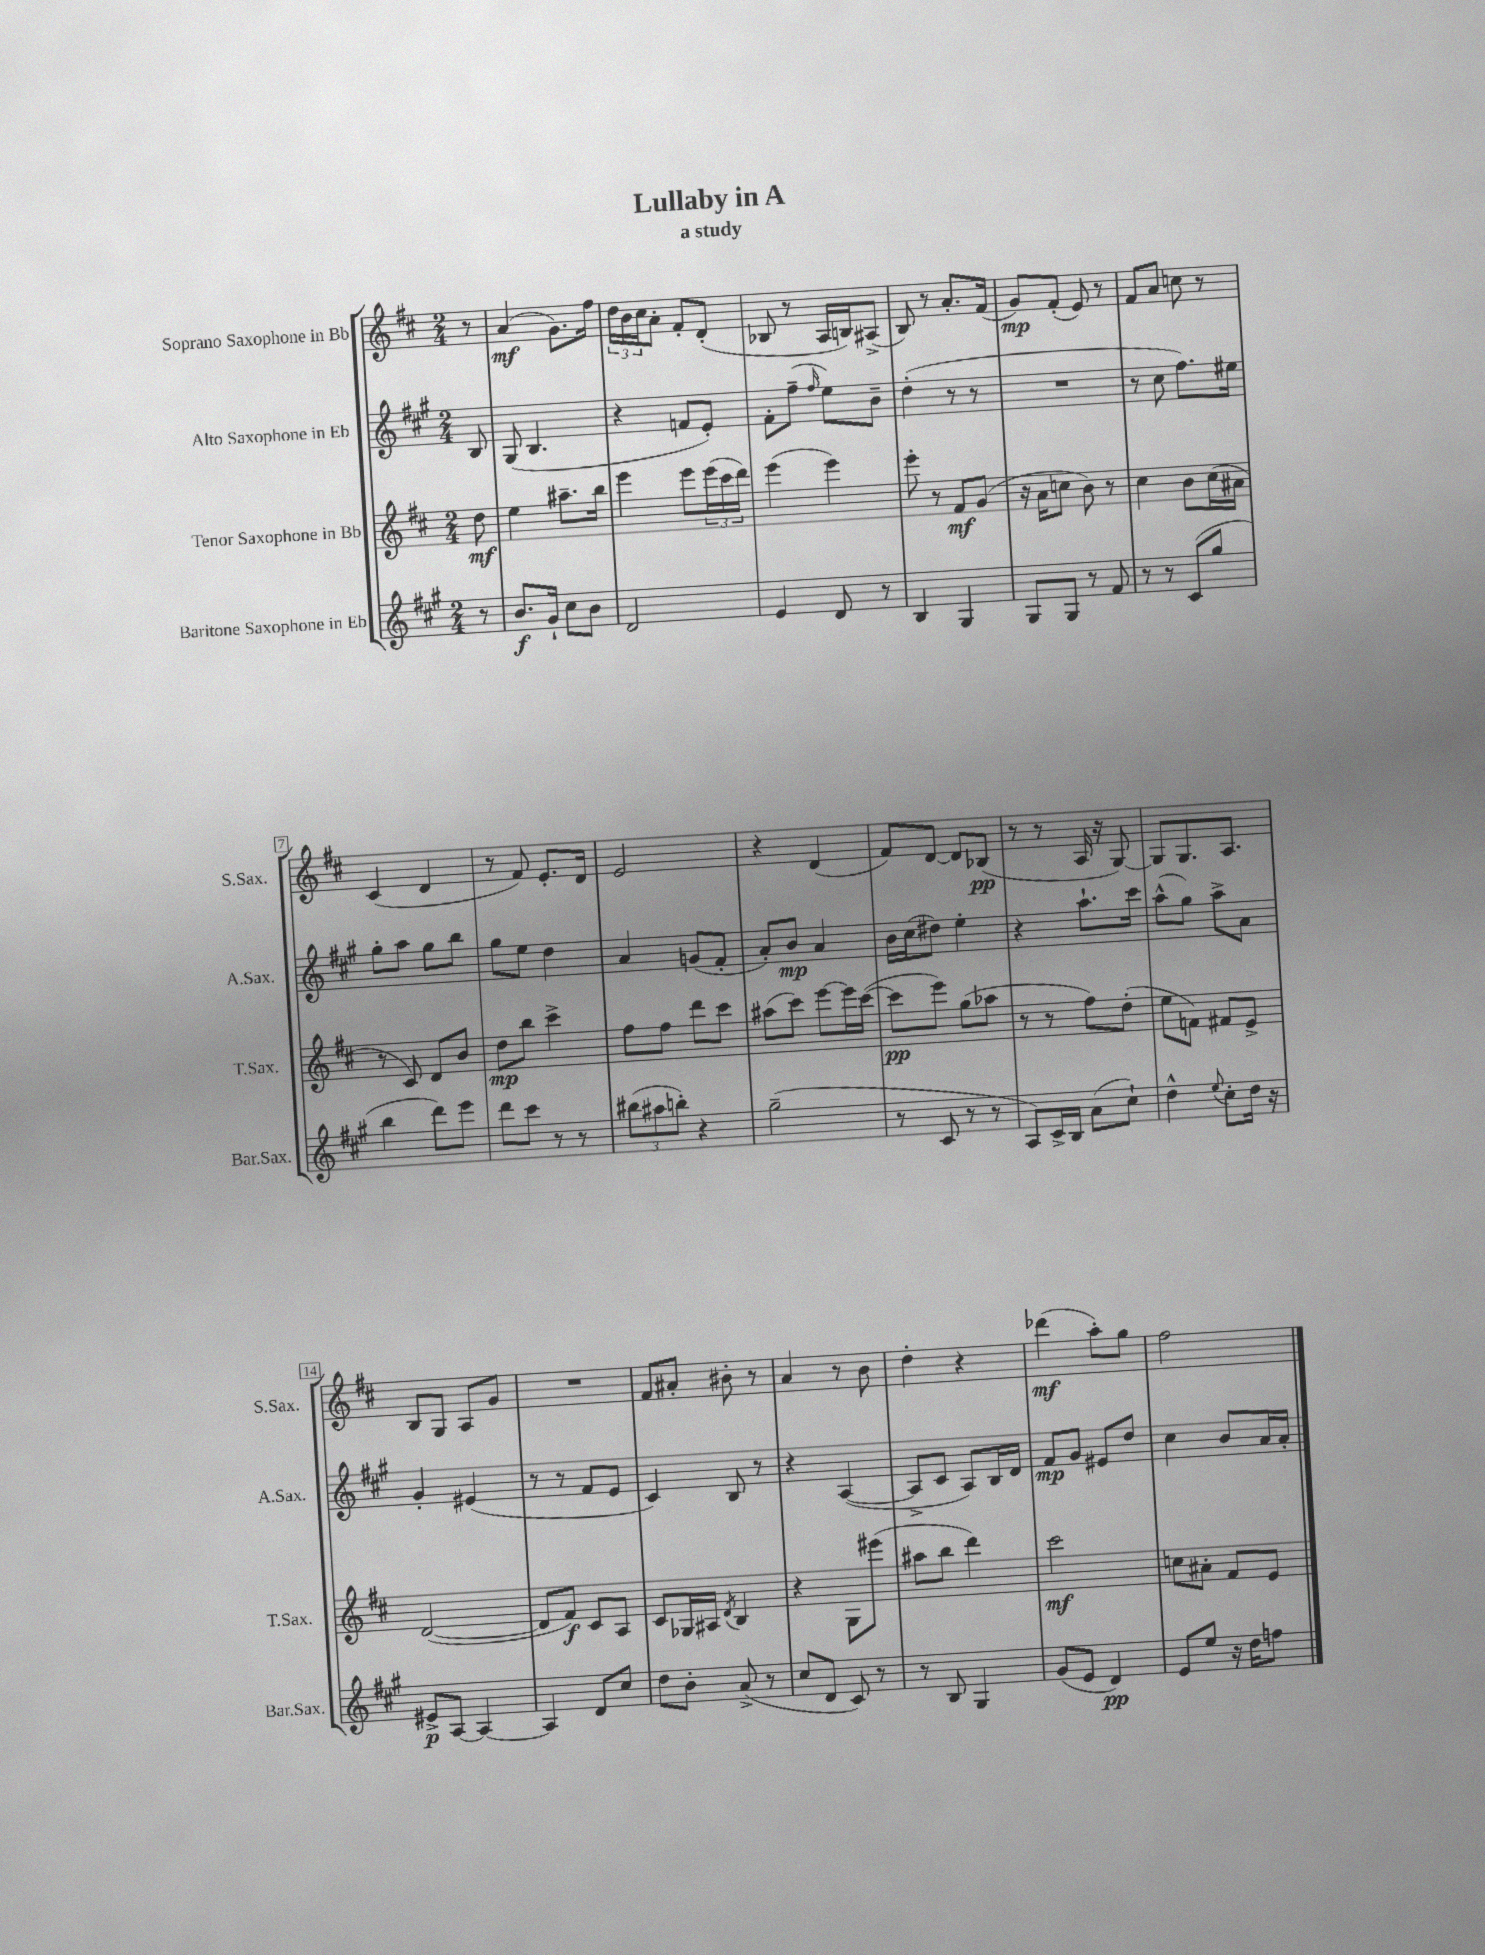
\header { title = "Lullaby in A" subtitle = "a study" }
<<
\new StaffGroup <<
\new Staff = "s0" \with { instrumentName = "Soprano Saxophone in Bb" shortInstrumentName = "S.Sax." } {
    \clef treble \key d \major \numericTimeSignature \time 2/4 \partial 8
    r8 |
    a'4\mf( g'8.) fis''16 |
    \tuplet 3/2 { d''16 b'16 cis''16 } a'8-. fis'8-. d'8-.( |
    bes8 r8 a16 b16) ais8->( |
    b8) r8 a'8.-. fis'16( |
    g'8\mp) fis'8-.( e'8) r8 |
    fis'8 a'8 c''8 r8 |
    cis'4( d'4 |
    r8 fis'8) e'8.-. d'16 |
    e'2 |
    r4 d'4( |
    fis'8) d'8~ d'8 bes8\pp( |
    r8 r8 a16 r16 g8~) |
    g8 g8. a8. |
    b8 g8 a8 g'8 |
    R2 |
    fis'8 ais'8-. bis'8-. r8 |
    a'4 r8 b'8 |
    d''4-. r4 |
    des'''4\mf( a''8-.) g''8 |
    fis''2 \bar "|." |
}
\new Staff = "s1" \with { instrumentName = "Alto Saxophone in Eb" shortInstrumentName = "A.Sax." } {
    \clef treble \key a \major \numericTimeSignature \time 2/4 \partial 8
    b8 |
    gis8( b4. |
    r4 f'8 e'8-.) |
    fis'8-. fis''8--( \grace { fis''16 } e''8) b'8-- |
    d''4-.( r8 r8 |
    R2 |
    r8 cis''8 fis''8.) eis''16 |
    gis''8-. a''8 gis''8 b''8 |
    gis''8 e''8 d''4 |
    a'4 g'8( fis'8-. |
    a'8-.) b'8\mp a'4 |
    b'16 cis''16( dis''8) e''4-. |
    r4 a''8.-! cis'''16 |
    a''8-^( gis''8) a''8-> a'8 |
    gis'4-. eis'4( |
    r8 r8 fis'8 e'8 |
    cis'4) b8 r8 |
    r4 a4~( |
    a8-> cis'8 a8) b16 d'16 |
    fis'8\mp gis'8 eis'8 d''8 |
    cis''4 b'8 a'16 a'16-. \bar "|." |
}
\new Staff = "s2" \with { instrumentName = "Tenor Saxophone in Bb" shortInstrumentName = "T.Sax." } {
    \clef treble \key d \major \numericTimeSignature \time 2/4 \partial 8
    d''8\mf |
    e''4 ais''8.-- b''16 |
    e'''4 e'''8 \tuplet 3/2 { e'''16( cis'''16 d'''16) } |
    e'''4( e'''4) |
    e'''8-. r8 fis'8\mf g'8( |
    r16 a'16 c''8 b'8) r8 |
    cis''4 b'8 cis''16( ais'16 |
    r8 cis'8) d'8 b'8 |
    d''8\mp b''8 cis'''4-> |
    fis''8 fis''8 d'''8 cis'''8 |
    ais''8( cis'''8) e'''8~ e'''16 cis'''16~( |
    cis'''8\pp e'''8) g''8( aes''8 |
    r8 r8 fis''8) d''8-.( |
    e''8 f'8) fis'8 e'8-> |
    d'2~( |
    d'8 fis'8\f) cis'8 a8 |
    cis'8 ges16 ais16 \acciaccatura { d'8 } b4 |
    r4 g8 eis'''8( |
    ais''8 b''8 d'''4) |
    cis'''2\mf |
    c''8 ais'8-. fis'8 e'8 \bar "|." |
}
\new Staff = "s3" \with { instrumentName = "Baritone Saxophone in Eb" shortInstrumentName = "Bar.Sax." } {
    \clef treble \key a \major \numericTimeSignature \time 2/4 \partial 8
    r8 |
    b'8.\f gis'16-! cis''8 b'8 |
    d'2 |
    e'4 d'8 r8 |
    b4 gis4 |
    gis8 gis8 r8 fis'8 |
    r8 r8 cis'8( gis''8 |
    b''4 d'''8) e'''8 |
    d'''8 cis'''8 r8 r8 |
    \tuplet 3/2 { bis''8( ais''8 b''8-.) } r4 |
    gis''2--( |
    r8 cis'8 r8 r8 |
    a8) cis'16-> b16 a'8( cis''8-!) |
    d''4-^ \appoggiatura { e''8 } cis''8-. d''16 r16 |
    eis'8->\p a8~ a4~ |
    a4 d'8 cis''8 |
    d''8 b'8-. a'8->( r8 |
    cis''8 d'8 cis'8) r8 |
    r8 b8 gis4 |
    gis'8( e'8 d'4\pp) |
    e'8 e''8 r16 d''16 f''8 \bar "|." |
}
>>
>>
\layout { \context { \Score \override BarNumber.stencil = #(make-stencil-boxer 0.1 0.3 ly:text-interface::print) } }
